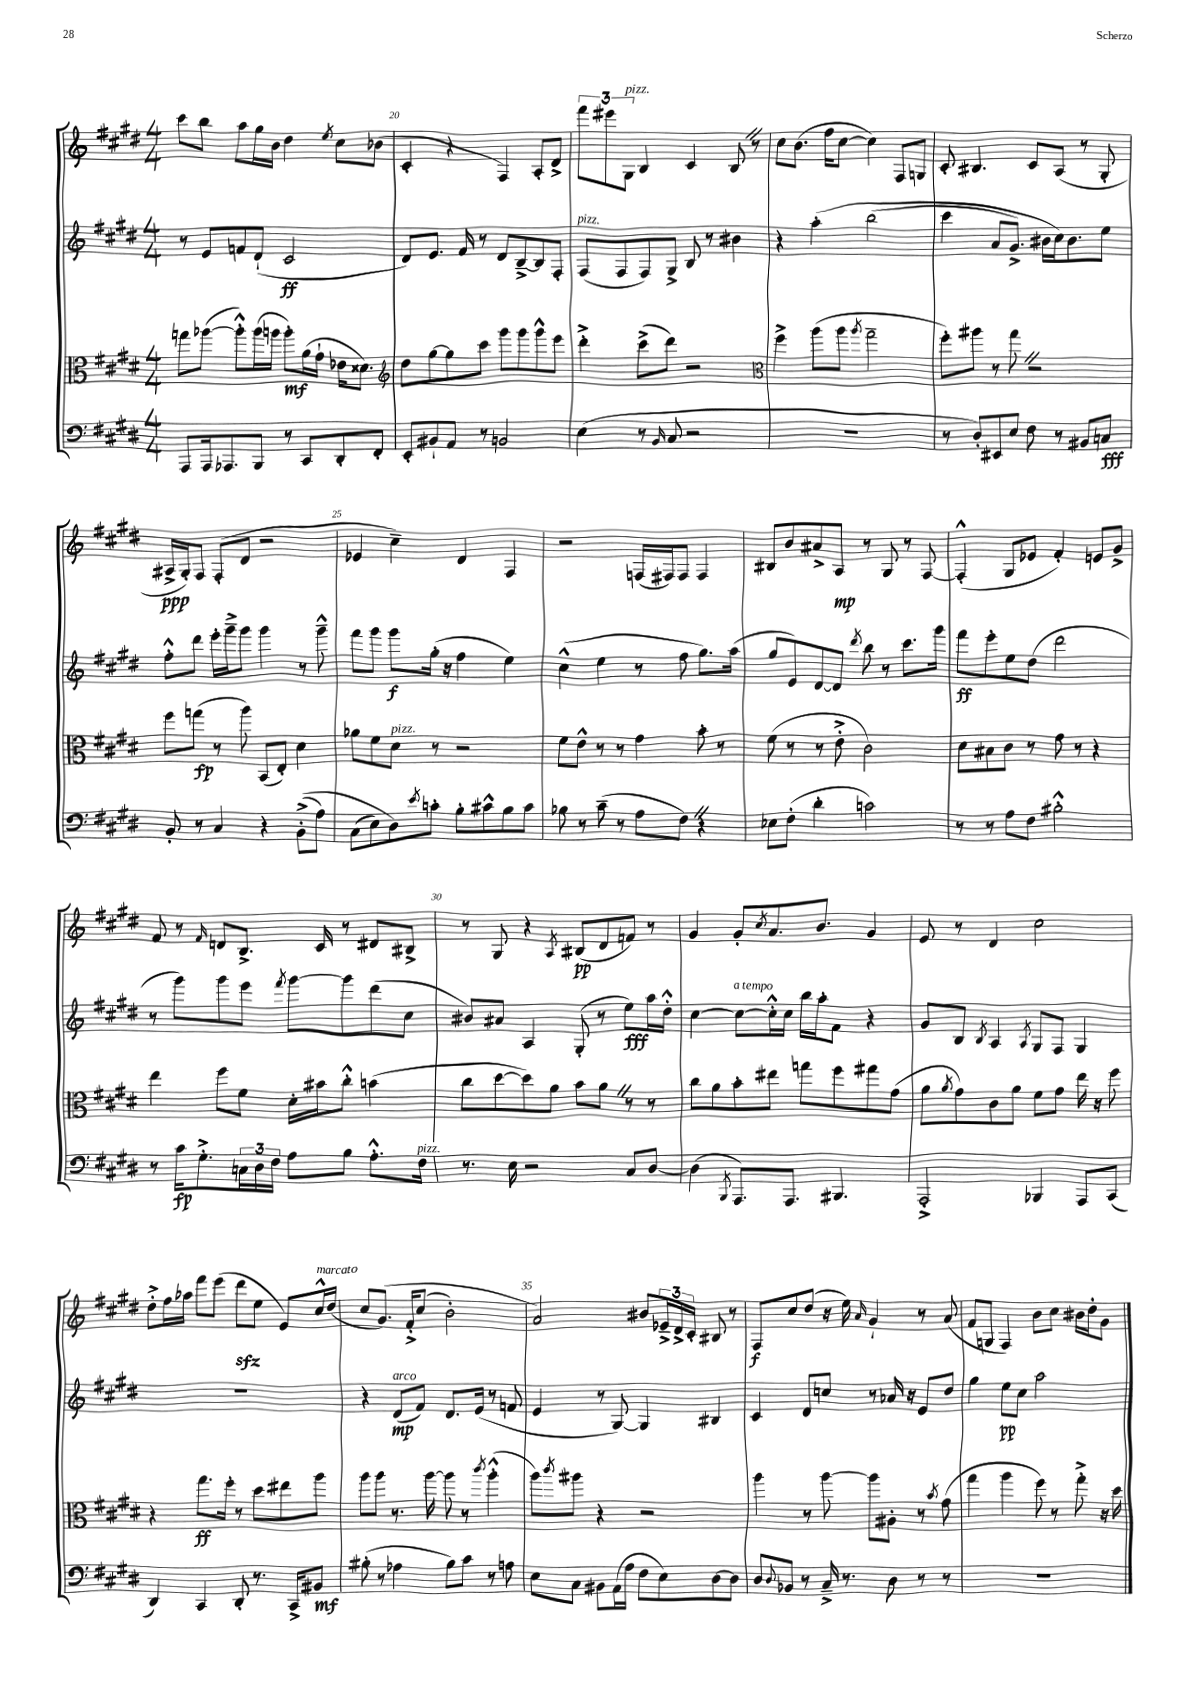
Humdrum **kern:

**kern	**dynam	**kern	**dynam	**kern	**dynam	**kern	**dynam
*part4	*part4	*part3	*part3	*part2	*part2	*part1	*part1
*staff4	*staff4	*staff3	*staff3	*staff2	*staff2	*staff1	*staff1
*clefF4	*	*clefC3	*	*clefG2	*	*clefG2	*
*k[f#c#g#d#]	*	*k[f#c#g#d#]	*	*k[f#c#g#d#]	*	*k[f#c#g#d#]	*
*M4/4	*	*M4/4	*	*M4/4	*	*M4/4	*
=19	=19	=19	=19	=19	=19	=19	=19
8AAA/L	.	8ggn\L	.	8r	.	8ccc#\L	.
16AAA/k	.	([8aa-X\J	.	8e/L	.	8bb\J	.
8.AAA-X/	.	.	.	.	.	.	.
.	.	8aa-'^^\L])	.	8fn/	.	8aa\L	.
8BBB/J	.	(16aa-\L	.	(8d#`/J	.	16gg#\L	.
.	.	16aan\JJ	.	.	.	16b\JJ	.
8r	.	8aa'\L)	mf	2c#/	ff	4dd#\	.
8CC#/L	.	(16a\L	.	.	.	.	.
.	.	16g#`\JJ	.	.	.	.	.
.	.	.	.	.	.	8qee/	.
8DD#'/	.	16e-X\KL	.	.	.	8cc#\L	.
.	.	8.d##X\J)	.	.	.	.	.
8FF#'/J	.	.	.	.	.	(8b-X\J	.
=20	=20	=20	=20	=20	=20	=20	=20
*	*	*clefG2	*	*	*	*	*
8EE'/L	.	8dd#\L	.	8d#/L)	.	4c#'/	.
8BB#X`/	.	[8gg#\	.	8.e/J	.	.	.
8AA/J	.	8gg#\]	.	.	.	4r	.
.	.	.	.	16f#/	.	.	.
8r	.	8ccc#\J	.	8r	.	.	.
2BBn/	.	8ggg#\L	.	8d#/L	.	4F#/)	.
.	.	8ggg#\	.	[8B~^/	.	.	.
.	.	8ggg#^^\	.	8B/]	.	8A'/L	.
.	.	8eee\J	.	8F#'/J	.	8d#^/J	.
=21	=21	=21	=21	=21	=21	=21	=21
!	!	!	!	!LO:TX:a:i:t=pizz.	!	!	!
(4E\	.	4ddd#'^\	.	(8F#/L	.	12fff#\L	.
.	.	.	.	.	.	12eee#X\	.
.	.	.	.	8F#/	.	.	.
!	!	!	!	!	!	!LO:TX:a:i:t=pizz.	!
.	.	.	.	.	.	12G#\J	.
8r	.	(8ccc#^\L	.	8F#/)	.	4B/	.
16qqBB/	.	.	.	.	.	.	.
8C#/	.	8ddd#\J)	.	8G#^/J	.	.	.
2r	.	2r	.	8B/	.	4c#/	.
.	.	.	.	8r	.	.	.
.	.	.	.	4b#X\	.	8BZ/	.
.	.	.	.	.	.	8r	.
=22	=22	=22	=22	=22	=22	=22	=22
*	*	*clefC3	*	*	*	*	*
1r	.	4ff#^\	.	4r	.	8cc#\L	.
.	.	.	.	.	.	(8.b\J	.
.	.	(8aa\L	.	(4aa'\	.	.	.
.	.	.	.	.	.	16ff#\KL	.
.	.	8aa\J	.	.	.	[8cc#\J	.
.	.	8qaa/	.	.	.	.	.
.	.	2gg#~\	.	(2bb\	.	4cc#\])	.
.	.	.	.	.	.	8F#/L	.
.	.	.	.	.	.	8Gn/J	.
=23	=23	=23	=23	=23	=23	=23	=23
8r	.	8ff#'\L)	.	4ccc#\	.	8c#'/	.
8D#'/L)	.	8aa#X\J	.	.	.	4.B#X/	.
8EE#X/	.	8r	.	8a/L	.	.	.
8E/J	.	8gg#Z\	.	8.g#^/J)	.	.	.
8F#\	.	2r	.	.	.	8c#/L	.
.	.	.	.	16b#X\LL	.	.	.
8r	.	.	.	16cc#\J)	.	(8A/J	.
.	.	.	.	8.b#\	.	.	.
8BB#X/L	.	.	.	.	.	8r	.
8Cn/J	fff	.	.	8ee\J	.	8G#'/	.
!!LO:LB:g=z
=24	=24	=24	=24	=24	=24	=24	=24
8BB'/	.	8ff#\L	.	8ff#'^^\L	.	16A#X^/LL	ppp
.	.	.	.	.	.	16G#'/J)	.
8r	.	(8ggn\J	fp	8ddd#\J	.	8F#/J	.
4C#/	.	8r	.	16eee'\LL	.	(8F#'/L	.
.	.	.	.	16ggg#~^\J	.	.	.
.	.	8aa\)	.	8ggg#\J	.	8d#/J	.
4r	.	(8BB/L	.	4ggg#\	.	2r	.
.	.	8E'/J)	.	.	.	.	.
((8BB'^\L	.	4d#\	.	8r	.	.	.
8A\J)	.	.	.	8ggg#~^^\	.	.	.
=25	=25	=25	=25	=25	=25	=25	=25
(8C#\L	.	8a-X\L	.	8fff#\L	.	4e-X/	.
8E\)	.	8f#\	.	8ggg#\J	.	.	.
!	!	!LO:TX:a:i:t=pizz.	!	!	!	!	!
8D#\)	.	8d#\J	.	8ggg#\L	f	4cc#~\)	.
8qe/	.	.	.	.	.	.	.
8cn'\J	.	8r	.	(16gg#'\Jk	.	.	.
.	.	.	.	16r	.	.	.
8B'\L	.	2r	.	4ff#\	.	4d#/	.
8c#X^^\	.	.	.	.	.	.	.
8B\	.	.	.	4ee\)	.	4F#/	.
8c#\J	.	.	.	.	.	.	.
=26	=26	=26	=26	=26	=26	=26	=26
8B-X\	.	8f#\L	.	(4cc#^^\	.	2r	.
8r	.	8e^^\J	.	.	.	.	.
(8c#~\	.	8r	.	4ee\	.	.	.
8r	.	8r	.	.	.	.	.
8A\L	.	4g#\	.	8r	.	(16Fn/LL	.
.	.	.	.	.	.	16F#X/J)	.
8F#Z\J)	.	.	.	8ff#\	.	8F#/J	.
4r	.	8b'\	.	8.gg#\L)	.	4F#/	.
.	.	8r	.	.	.	.	.
.	.	.	.	(16aa\Jk	.	.	.
=27	=27	=27	=27	=27	=27	=27	=27
8E-X\L	.	(8f#\	.	8gg#/L	.	8B#X/L	.
(8F#'\J	.	8r	.	8e/)	.	8b/	.
4d#'\	.	8r	.	[8d#/	.	8a#X^/	.
.	.	8e'^\	.	8d#/J]	.	8A/J	mp
.	.	.	.	8qddd#/	.	.	.
2cn\)	.	2c#\)	.	8bb\	.	8r	.
.	.	.	.	8r	.	8G#/	.
.	.	.	.	8.ccc#\L	.	8r	.
.	.	.	.	.	.	[8F#/	.
.	.	.	.	16ggg#\Jk	.	.	.
=28	=28	=28	=28	=28	=28	=28	=28
8r	.	8d#\L	.	8fff#\L	ff	(4F#'^^/]	.
8r	.	8B#X\	.	8eee'\	.	.	.
8A\L	.	8c#\J	.	8ee\	.	8G#/L	.
8F#\J	.	8r	.	(8dd#\J	.	8e-X/J	.
2B#X'^^\	.	8g#\	.	2ddd#\	.	4f#'/)	.
.	.	8r	.	.	.	.	.
.	.	4r	.	.	.	8en/L	.
.	.	.	.	.	.	8g#^/J	.
!!LO:LB:g=z
=29	=29	=29	=29	=29	=29	=29	=29
8r	.	4ee\	.	8r	.	8f#/	.
16c#\KL	fp	.	.	8ggg#\L)	.	8r	.
8.G#'^\	.	.	.	.	.	.	.
.	.	.	.	.	.	16qqf#/	.
.	.	8ff#\L	.	8ggg#\	.	8dn/L	.
24Cn\L	.	8f#\J	.	8eee\J	.	8.B^/J	.
24D#\	.	.	.	.	.	.	.
24F#\JJ	.	.	.	.	.	.	.
.	.	.	.	8qfff#/	.	.	.
8A\L	.	16d#'\LL	.	[8ggg#\L	.	.	.
.	.	16b#X\J	.	.	.	16c#/	.
8B\J	.	8cc#'^^\J	.	8ggg#\]	.	8r	.
8.A'^^\L	.	(4bn\	.	(8ddd#\	.	8d#X/L	.
.	.	.	.	8cc#\J	.	8B#X^/J	.
!LO:TX:a:i:t=pizz.	!	!	!	!	!	!	!
16F#\Jk	.	.	.	.	.	.	.
=30	=30	=30	=30	=30	=30	=30	=30
8.r	.	8cc#\L	.	8b#X/L)	.	8r	.
.	.	[8dd#\	.	8a#X/J	.	8G#/	.
16E\	.	.	.	.	.	.	.
2r	.	8dd#\])	.	4A/	.	4r	.
.	.	8a\J	.	.	.	.	.
.	.	.	.	.	.	8qA/	.
.	.	8b\L	.	(8G#'/	.	(8B#X/L	pp
.	.	8aZ\J	.	8r	.	8d#/	.
8C#/L	.	8r	.	8ee\L)	fff	8fn/J)	.
[8D#/J	.	8r	.	16aa\L	.	8r	.
.	.	.	.	16dd#'^^\JJ	.	.	.
=31	=31	=31	=31	=31	=31	=31	=31
(4D#\]	.	8cc#\L	.	[4cc#\	.	4g#/	.
.	.	8a\	.	.	.	.	.
8qBBB/	.	.	.	.	.	.	.
!	!	!	!	!LO:TX:a:i:t=a tempo	!	!	!
8.AAA/L)	.	8b'\	.	8cc#\L_	.	8g#'/L	.
.	.	.	.	.	.	8qcc#/	.
.	.	8ee#X\J	.	16cc#'^^\L]	.	8.a/	.
8.AAA/J	.	.	.	16cc#\JJ	.	.	.
.	.	8ggn\L	.	16bb\LL	.	.	.
.	.	.	.	16aa'\J	.	8.b/J	.
4.BBB#X/	.	8ff#\	.	8f#\J	.	.	.
.	.	8gg#X\	.	4r	.	4g#/	.
.	.	(8g#\J	.	.	.	.	.
=32	=32	=32	=32	=32	=32	=32	=32
2AAA'^/	.	8a\L	.	8g#/L	.	8e/	.
.	.	8qa/	.	.	.	.	.
.	.	8g#\)	.	8B/J	.	8r	.
.	.	.	.	8qB/	.	.	.
.	.	8c#\	.	4A/	.	4d#/	.
.	.	8a\J	.	.	.	.	.
.	.	.	.	8qA/	.	.	.
4BBB-X/	.	8f#\L	.	8G#/L	.	2cc#\	.
.	.	8g#\J	.	8F#/J	.	.	.
8AAA/L	.	16ee\	.	4G#/	.	.	.
.	.	16r	.	.	.	.	.
(8CC#/J	.	8ff#\	.	.	.	.	.
!!LO:LB:g=z
=33	=33	=33	=33	=33	=33	=33	=33
4DD#/)	.	4r	.	1r	.	8dd#'^\L	.
.	.	.	.	.	.	16ff#\L	.
.	.	.	.	.	.	16aa-X\JJ	.
4CC#/	.	8.gg#\L	ff	.	.	8fff#\L	.
.	.	.	.	.	.	(8eee\J	.
.	.	16ff#'\Jk	.	.	.	.	.
8DD#'/	.	8r	.	.	.	8ddd#zz\L	.
8.r	.	8dd#\L	.	.	.	8ee\J	.
.	.	8ee#X\	.	.	.	8e/L)	.
16CC#^/KL	.	.	.	.	.	.	.
!	!	!	!	!	!	!LO:TX:a:i:t=marcato	!
8BB#X/J	mf	8aa\J	.	.	.	16cc#^^/L	.
.	.	.	.	.	.	(16dd#/JJ	.
=34	=34	=34	=34	=34	=34	=34	=34
(8B#X'\	.	8aa\L	.	4r	.	8cc#/L	.
8r	.	8aa\J	.	.	.	(8.g#/J)	.
!	!	!	!	!LO:TX:a:i:t=arco	!	!	!
4A-X\	.	8.r	.	(8d#/L	mp	.	.
.	.	.	.	.	.	16f#'^/KL	.
.	.	.	.	8f#/J)	.	(8cc#/J	.
.	.	[16aa\	.	.	.	.	.
8B#\L)	.	8aa\]	.	8.d#/L	.	2b'\)	.
8c#\J	.	8r	.	.	.	.	.
.	.	.	.	(16e/Jk	.	.	.
.	.	8qccc#/	.	.	.	.	.
8r	.	(4aa'^^\	.	8r	.	.	.
8An\	.	.	.	8fn/	.	.	.
=35	=35	=35	=35	=35	=35	=35	=35
8E\L	.	8aa\L)	.	4e/	.	2a/)	.
.	.	8qccc#/	.	.	.	.	.
8C#\J	.	8aa#X\J	.	.	.	.	.
8BB#X\L	.	4r	.	8r	.	.	.
(16AA\L	.	.	.	[8G#/)	.	.	.
16A\JJ	.	.	.	.	.	.	.
8F#\L	.	2r	.	4G#/]	.	8b#X/L	.
8E\)	.	.	.	.	.	24e-X~^/L	.
.	.	.	.	.	.	24d#^/	.
.	.	.	.	.	.	24c#'/JJ	.
[8D#\	.	.	.	4B#X/	.	8B#X/	.
8D#\J]	.	.	.	.	.	8r	.
=36	=36	=36	=36	=36	=36	=36	=36
8D#/L	.	4aa\	.	4c#/	.	8F#/L	f
8qqD#/	.	.	.	.	.	.	.
8BB-X/J	.	.	.	.	.	8cc#/	.
8r	.	8r	.	8d#/L	.	(8dd#/J	.
16C#~^/	.	[8aa\	.	8ccn/J	.	16r	.
8.r	.	.	.	.	.	16ee\)	.
.	.	.	.	.	.	16qqa/	.
.	.	8aa\L]	.	8r	.	4g#`/	.
8D#\	.	8A#X'\J	.	16a-X/	.	.	.
.	.	.	.	16r	.	.	.
8r	.	8r	.	8e/L	.	8r	.
.	.	8qb/	.	.	.	.	.
8r	.	(8g#\	.	8dd#/J	.	(8a/	.
=37	=37	=37	=37	=37	=37	=37	=37
1r	.	4gg#\	.	4gg#\	.	8f#/L	.
.	.	.	.	.	.	8Gn/J	.
.	.	4aa\	.	8ee\L	pp	4F#/)	.
.	.	.	.	8cc#\J	.	.	.
.	.	8ff#\)	.	2aa\	.	8b\L	.
.	.	8r	.	.	.	8cc#\J	.
.	.	8gg#'^\	.	.	.	16b#X\LL	.
.	.	.	.	.	.	16dd#'\J	.
.	.	16r	.	.	.	8g#\J	.
.	.	16dd#\	.	.	.	.	.
==	==	==	==	==	==	==	==
*-	*-	*-	*-	*-	*-	*-	*-
